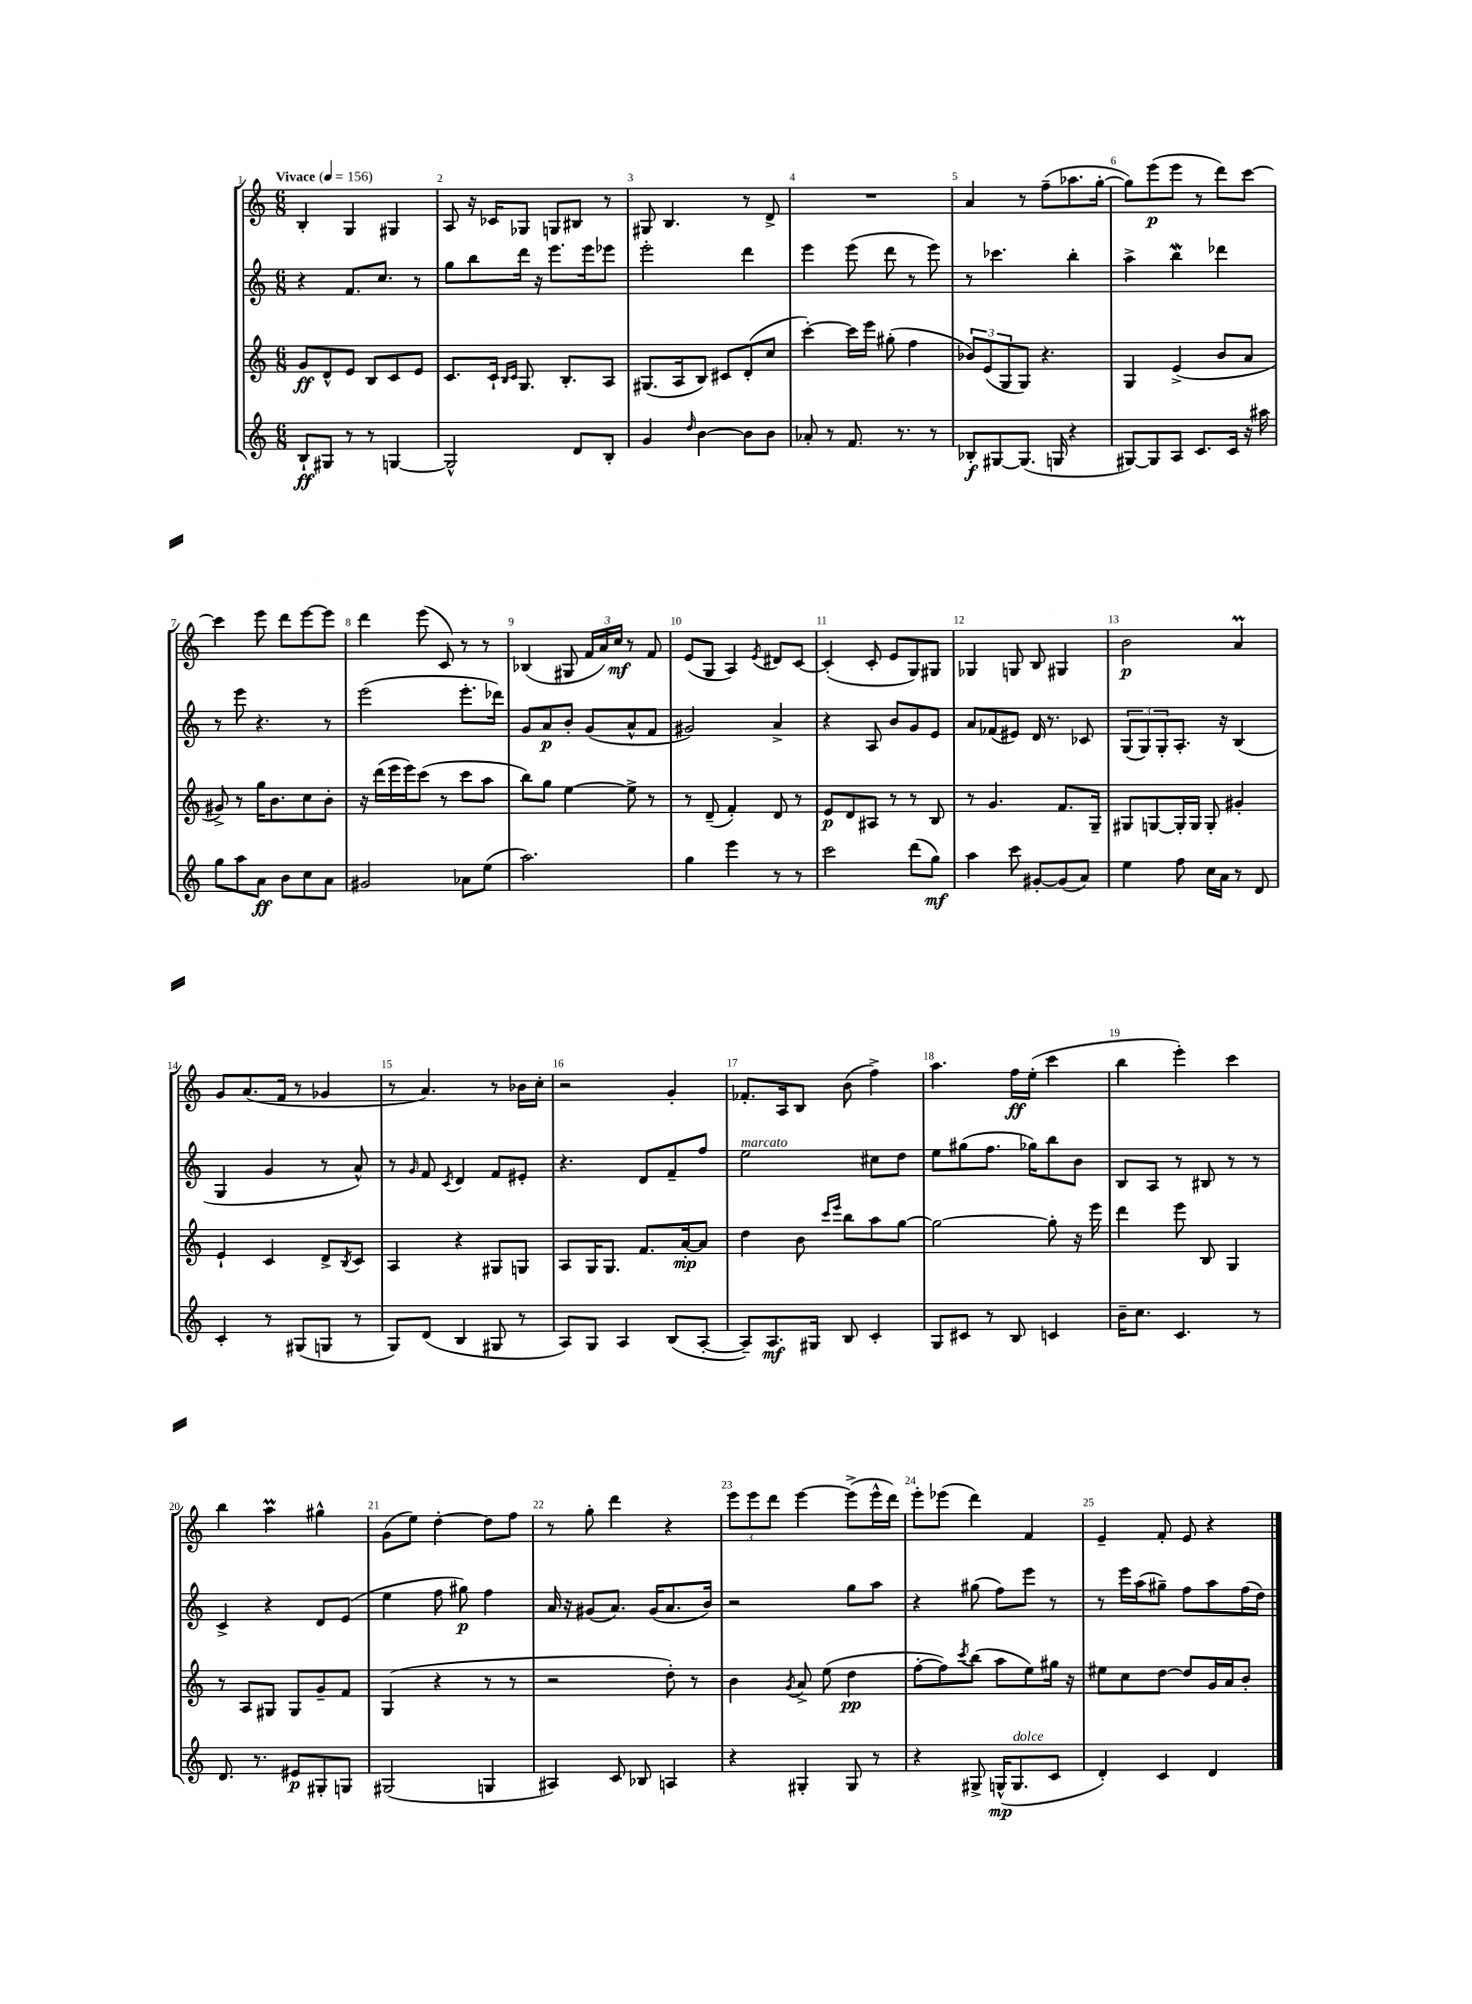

**kern	**dynam	**kern	**dynam	**kern	**dynam	**kern	**dynam
*part4	*part4	*part3	*part3	*part2	*part2	*part1	*part1
*staff4	*staff4	*staff3	*staff3	*staff2	*staff2	*staff1	*staff1
*clefG2	*	*clefG2	*	*clefG2	*	*clefG2	*
*k[]	*	*k[]	*	*k[]	*	*k[]	*
*M6/8	*	*M6/8	*	*M6/8	*	*M6/8	*
*MM156	*	*MM156	*	*MM156	*	*MM156	*
=1	=1	=1	=1	=1	=1	=1	=1
!	!	!	!	!	!	!LO:TX:a:B:t=Vivace	!
8B`/L	ff	8g/L	ff	4r	.	4B'/	.
8G#X/J	.	8d^^/	.	.	.	.	.
8r	.	8e/J	.	8.f/L	.	4G/	.
8r	.	8B/L	.	.	.	.	.
.	.	.	.	8.cc/J	.	.	.
[4Gn/	.	8c/	.	.	.	4G#X/	.
.	.	8e/J	.	8r	.	.	.
=2	=2	=2	=2	=2	=2	=2	=2
2G^^/]	.	8.c/L	.	8gg\L	.	8A/	.
.	.	.	.	8bb\	.	16r	.
.	.	16c`/Jk	.	.	.	16c-X/KL	.
.	.	16qqB/LL	.	.	.	.	.
.	.	16qqc/JJ	.	.	.	.	.
.	.	8.G/	.	16ddd\Jk	.	8G-X/J	.
.	.	.	.	16r	.	.	.
.	.	.	.	8.eee\L	.	8Gn/L	.
.	.	8.B'/L	.	.	.	.	.
8d/L	.	.	.	.	.	8B#X/J	.
.	.	.	.	16eee\k	.	.	.
8B'/J	.	8A/J	.	8eee-X\J	.	8r	.
=3	=3	=3	=3	=3	=3	=3	=3
4g/	.	(8.G#X/L	.	2eee'\	.	8G#X/	.
.	.	.	.	.	.	4.B/	.
.	.	16A/k	.	.	.	.	.
16qqdd/	.	.	.	.	.	.	.
[4b\	.	8B/J)	.	.	.	.	.
.	.	8c#X/L	.	.	.	.	.
8b\L]	.	(8d'/	.	4ddd\	.	8r	.
8b\J	.	8cc/J	.	.	.	8d^/	.
=4	=4	=4	=4	=4	=4	=4	=4
8a-X'/	.	[4ccc'\)	.	4eee\	.	2.r	.
8r	.	.	.	.	.	.	.
8.f/	.	16ccc\LL]	.	(8eee\	.	.	.
.	.	16eee\JJ	.	.	.	.	.
.	.	(8gg#X'\	.	8ddd\	.	.	.
8.r	.	.	.	.	.	.	.
.	.	4ff\	.	8r	.	.	.
8r	.	.	.	8eee\)	.	.	.
=5	=5	=5	=5	=5	=5	=5	=5
8B-X'/L	f	12b-X/L)	.	8r	.	4a/	.
.	.	(12e/	.	.	.	.	.
[8G#X/	.	.	.	4.ccc-X\	.	.	.
.	.	12G/	.	.	.	.	.
(8.G#/J]	.	8G/J)	.	.	.	8r	.
.	.	4.r	.	.	.	(8ff~\L	.
16Gn/	.	.	.	.	.	.	.
4r	.	.	.	4bb'\	.	8.aa-X\	.
.	.	.	.	.	.	[16gg'\Jk	.
=6	=6	=6	=6	=6	=6	=6	=6
[8G#X/L)	.	4G/	.	4aa^\	.	8gg\L])	.
8G#/]	.	.	.	.	.	(8eee\	p
8A/J	.	(4e^/	.	4bbW\	.	8eee\J	.
8.c/L	.	.	.	.	.	8r	.
.	.	8b/L	.	4ddd-X\	.	8ddd\L)	.
16c/Jk	.	.	.	.	.	.	.
16r	.	8a/J	.	.	.	[8ccc\J	.
16aa#X\	.	.	.	.	.	.	.
!!LO:LB:g=z
=7	=7	=7	=7	=7	=7	=7	=7
8gg\L	.	8g#X^/)	.	8r	.	4ccc\]	.
8aa\	.	8r	.	8eee\	.	.	.
8a\J	ff	16gg\KL	.	4.r	.	8eee\	.
.	.	8.b\	.	.	.	.	.
8b\L	.	.	.	.	.	8ddd\L	.
8cc\	.	8cc\	.	.	.	[8eee\	.
8a\J	.	8b'\J	.	8r	.	8eee\J]	.
=8	=8	=8	=8	=8	=8	=8	=8
2g#X/	.	16r	.	(2eee\	.	4ddd\	.
.	.	(16ddd\LL	.	.	.	.	.
.	.	16eee\	.	.	.	.	.
.	.	16eee\J)	.	.	.	.	.
.	.	(8ccc\J	.	.	.	(8eee\	.
.	.	8r	.	.	.	8c/)	.
8a-X\L	.	8ccc\L	.	8.eee'\L	.	8r	.
(8ee\J	.	8aa\J	.	.	.	8r	.
.	.	.	.	16ddd-X\Jk)	.	.	.
=9	=9	=9	=9	=9	=9	=9	=9
2.aa\)	.	8bb\L)	.	8g/L	.	(4B-X/	.
.	.	8gg\J	.	8a/	p	.	.
.	.	[4ee\	.	8b'/J	.	8G#X/	.
.	.	.	.	(8g/L	.	24f/LL	.
.	.	.	.	.	.	24a/)	.
.	.	.	.	.	.	24cc/JJ	mf
.	.	8ee^\]	.	8a^^/	.	8r	.
.	.	8r	.	8f/J	.	8f/	.
=10	=10	=10	=10	=10	=10	=10	=10
4gg\	.	8r	.	2g#X/)	.	(8e/L	.
.	.	(8d~/	.	.	.	8G/J	.
4eee\	.	4f'/)	.	.	.	4A/)	.
.	.	.	.	.	.	8qe/	.
8r	.	8d/	.	4a^/	.	8d#X/L	.
8r	.	8r	.	.	.	[8c/J	.
=11	=11	=11	=11	=11	=11	=11	=11
2ccc\	.	8e/L	p	4r	.	(4c'/]	.
.	.	8d/	.	.	.	.	.
.	.	8A#X/J	.	8A/	.	8c'/	.
.	.	8r	.	8b/L	.	8e/L	.
(8ddd\L	.	8r	.	8g/	.	8G/)	.
8gg\J)	mf	8B/	.	8e/J	.	8G#X/J	.
=12	=12	=12	=12	=12	=12	=12	=12
4aa\	.	8r	.	8a/L	.	4G-X/	.
.	.	4.g/	.	(8f-X/	.	.	.
8ccc\	.	.	.	8e#X/J)	.	8Gn/	.
[8g#X'/L	.	.	.	16d/	.	8B/	.
.	.	.	.	8.r	.	.	.
(8g#/]	.	8.f/L	.	.	.	4G#X/	.
8a/J)	.	.	.	8c-X/	.	.	.
.	.	16G~/Jk	.	.	.	.	.
=13	=13	=13	=13	=13	=13	=13	=13
4ee\	.	8G#X/L	.	(12G/L	.	2b\	p
.	.	.	.	12G/)	.	.	.
.	.	[8Gn/	.	.	.	.	.
.	.	.	.	12G'/	.	.	.
8ff\	.	16G'/L]	.	8.A'/J	.	.	.
.	.	16G/JJ	.	.	.	.	.
16cc\LL	.	8G'/	.	.	.	.	.
16a\JJ	.	.	.	16r	.	.	.
8r	.	4g#X'/	.	(4B/	.	4aM/	.
8d/	.	.	.	.	.	.	.
!!LO:LB:g=z
=14	=14	=14	=14	=14	=14	=14	=14
4c'/	.	4e`/	.	4G/	.	8g/L	.
.	.	.	.	.	.	(8.a/	.
8r	.	4c/	.	4g/	.	.	.
.	.	.	.	.	.	16f/Jk	.
(8G#X/L	.	.	.	.	.	8r	.
8Gn/J	.	8d^/L	.	8r	.	4g-X/	.
.	.	8qB/	.	.	.	.	.
8r	.	8c/J	.	8a^^/)	.	.	.
=15	=15	=15	=15	=15	=15	=15	=15
8G/L)	.	4A/	.	8r	.	8r	.
.	.	.	.	16qqg/	.	.	.
(8d/J	.	.	.	8f/	.	4.a/)	.
.	.	.	.	8qc/	.	.	.
4B/	.	4r	.	4d/	.	.	.
8G#X/	.	8G#X/L	.	8f/L	.	8r	.
8r	.	8Gn/J	.	8e#X'/J	.	16b-X\LL	.
.	.	.	.	.	.	16cc'\JJ	.
=16	=16	=16	=16	=16	=16	=16	=16
8A/L)	.	8A/L	.	4.r	.	2r	.
8G/J	.	16G/K	.	.	.	.	.
.	.	8.G/J	.	.	.	.	.
4A/	.	.	.	.	.	.	.
.	.	8.f/L	.	8d/L	.	.	.
(8B/L	.	.	.	8f~/	.	4g'/	.
.	.	[16a'/k	mp	.	.	.	.
[8A'/J	.	8a/J]	.	8ff/J	.	.	.
=17	=17	=17	=17	=17	=17	=17	=17
!	!	!	!	!LO:TX:a:i:t=marcato	!	!	!
8A~/L])	.	4dd\	.	2ee\	.	8.f-X'/L	.
8.A/	mf	.	.	.	.	.	.
.	.	.	.	.	.	16A/k	.
.	.	8b\	.	.	.	8B/J	.
16G#X/Jk	.	.	.	.	.	.	.
.	.	16qqccc/LL	.	.	.	.	.
.	.	16qqeee/JJ	.	.	.	.	.
8B/	.	8bb\L	.	.	.	(8b\	.
4c'/	.	8aa\	.	8cc#X\L	.	4ff^\)	.
.	.	[8gg\J	.	8dd\J	.	.	.
=18	=18	=18	=18	=18	=18	=18	=18
8G/L	.	2gg\_	.	8ee\L	.	4.aa\	.
8c#X/J	.	.	.	(8gg#X\	.	.	.
8r	.	.	.	8.ff\J	.	.	.
8B/	.	.	.	.	.	16ff\LL	ff
.	.	.	.	16gg-X\KL)	.	(16ee'\JJ	.
4cn/	.	8gg'\]	.	8bb\	.	4ccc\	.
.	.	16r	.	8b\J	.	.	.
.	.	16eee\	.	.	.	.	.
=19	=19	=19	=19	=19	=19	=19	=19
16b~\KL	.	4ddd\	.	8B/L	.	4bb\	.
8.cc\J	.	.	.	.	.	.	.
.	.	.	.	8A/J	.	.	.
4.c/	.	8eee\	.	8r	.	4eee'\)	.
.	.	8B/	.	8B#X/	.	.	.
.	.	4G/	.	8r	.	4ccc\	.
8r	.	.	.	8r	.	.	.
!!LO:LB:g=z
=20	=20	=20	=20	=20	=20	=20	=20
8.d/	.	8r	.	4c^/	.	4bb\	.
.	.	8A/L	.	.	.	.	.
8.r	.	.	.	.	.	.	.
.	.	8G#X/J	.	4r	.	4aaM\	.
8e#X/L	p	8G#/L	.	.	.	.	.
8G#X'/	.	8g~/	.	8d/L	.	4gg#X^^\	.
8Gn/J	.	8f/J	.	(8e/J	.	.	.
=21	=21	=21	=21	=21	=21	=21	=21
(2G#X/	.	(4G/	.	4ee\	.	(8g\L	.
.	.	.	.	.	.	8ee\J)	.
.	.	4r	.	8ff\	.	[4dd'\	.
.	.	.	.	8gg#X\)	p	.	.
4Gn/	.	8r	.	4ff\	.	8dd\L]	.
.	.	8r	.	.	.	8ff\J	.
=22	=22	=22	=22	=22	=22	=22	=22
4A#X/)	.	2r	.	16a/	.	8r	.
.	.	.	.	16r	.	.	.
.	.	.	.	(8g#X/L	.	8gg'\	.
8c/	.	.	.	8.a/J)	.	4ddd\	.
8B-X/	.	.	.	.	.	.	.
.	.	.	.	(16g#/KL	.	.	.
4An/	.	8dd'\)	.	8.a/	.	4r	.
.	.	8r	.	.	.	.	.
.	.	.	.	16b/Jk)	.	.	.
=23	=23	=23	=23	=23	=23	=23	=23
4r	.	4b\	.	2r	.	12eee\L	.
.	.	.	.	.	.	12eee\	.
.	.	.	.	.	.	12ddd\J	.
.	.	8qg/	.	.	.	.	.
4G#X'/	.	8a^/	.	.	.	[4eee\	.
.	.	(8ee\	.	.	.	.	.
8G#/	.	4dd\	pp	8gg\L	.	(8eee^\L]	.
8r	.	.	.	8aa\J	.	16eee^^\L	.
.	.	.	.	.	.	16ddd\JJ)	.
=24	=24	=24	=24	=24	=24	=24	=24
4r	.	[8ff'\L	.	4r	.	8eee'\L	.
.	.	8ff\])	.	.	.	(8eee-X\J	.
.	.	8qccc/	.	.	.	.	.
8G#X^/	.	(8bb\J	.	(8gg#X\	.	4ddd\)	.
(16Gn^^/KL	mp	8aa\L	.	8ff\L)	.	.	.
!LO:TX:a:i:t=dolce	!	!	!	!	!	!	!
8.G/	.	.	.	.	.	.	.
.	.	8ee\)	.	8eee\J	.	4f/	.
8c/J	.	16gg#X\Jk	.	8r	.	.	.
.	.	16r	.	.	.	.	.
=25	=25	=25	=25	=25	=25	=25	=25
4d'/)	.	8ee#X\L	.	8r	.	4e~/	.
.	.	8cc\	.	16eee\LL	.	.	.
.	.	.	.	(16aa\J	.	.	.
4c/	.	[8dd\J	.	8gg#X~\J)	.	8f'/	.
.	.	8dd/L]	.	8ff\L	.	8e/	.
4d/	.	16g/L	.	8aa\	.	4r	.
.	.	16a/J	.	.	.	.	.
.	.	8b'/J	.	(16ff\L	.	.	.
.	.	.	.	16dd\JJ)	.	.	.
==	==	==	==	==	==	==	==
*-	*-	*-	*-	*-	*-	*-	*-
